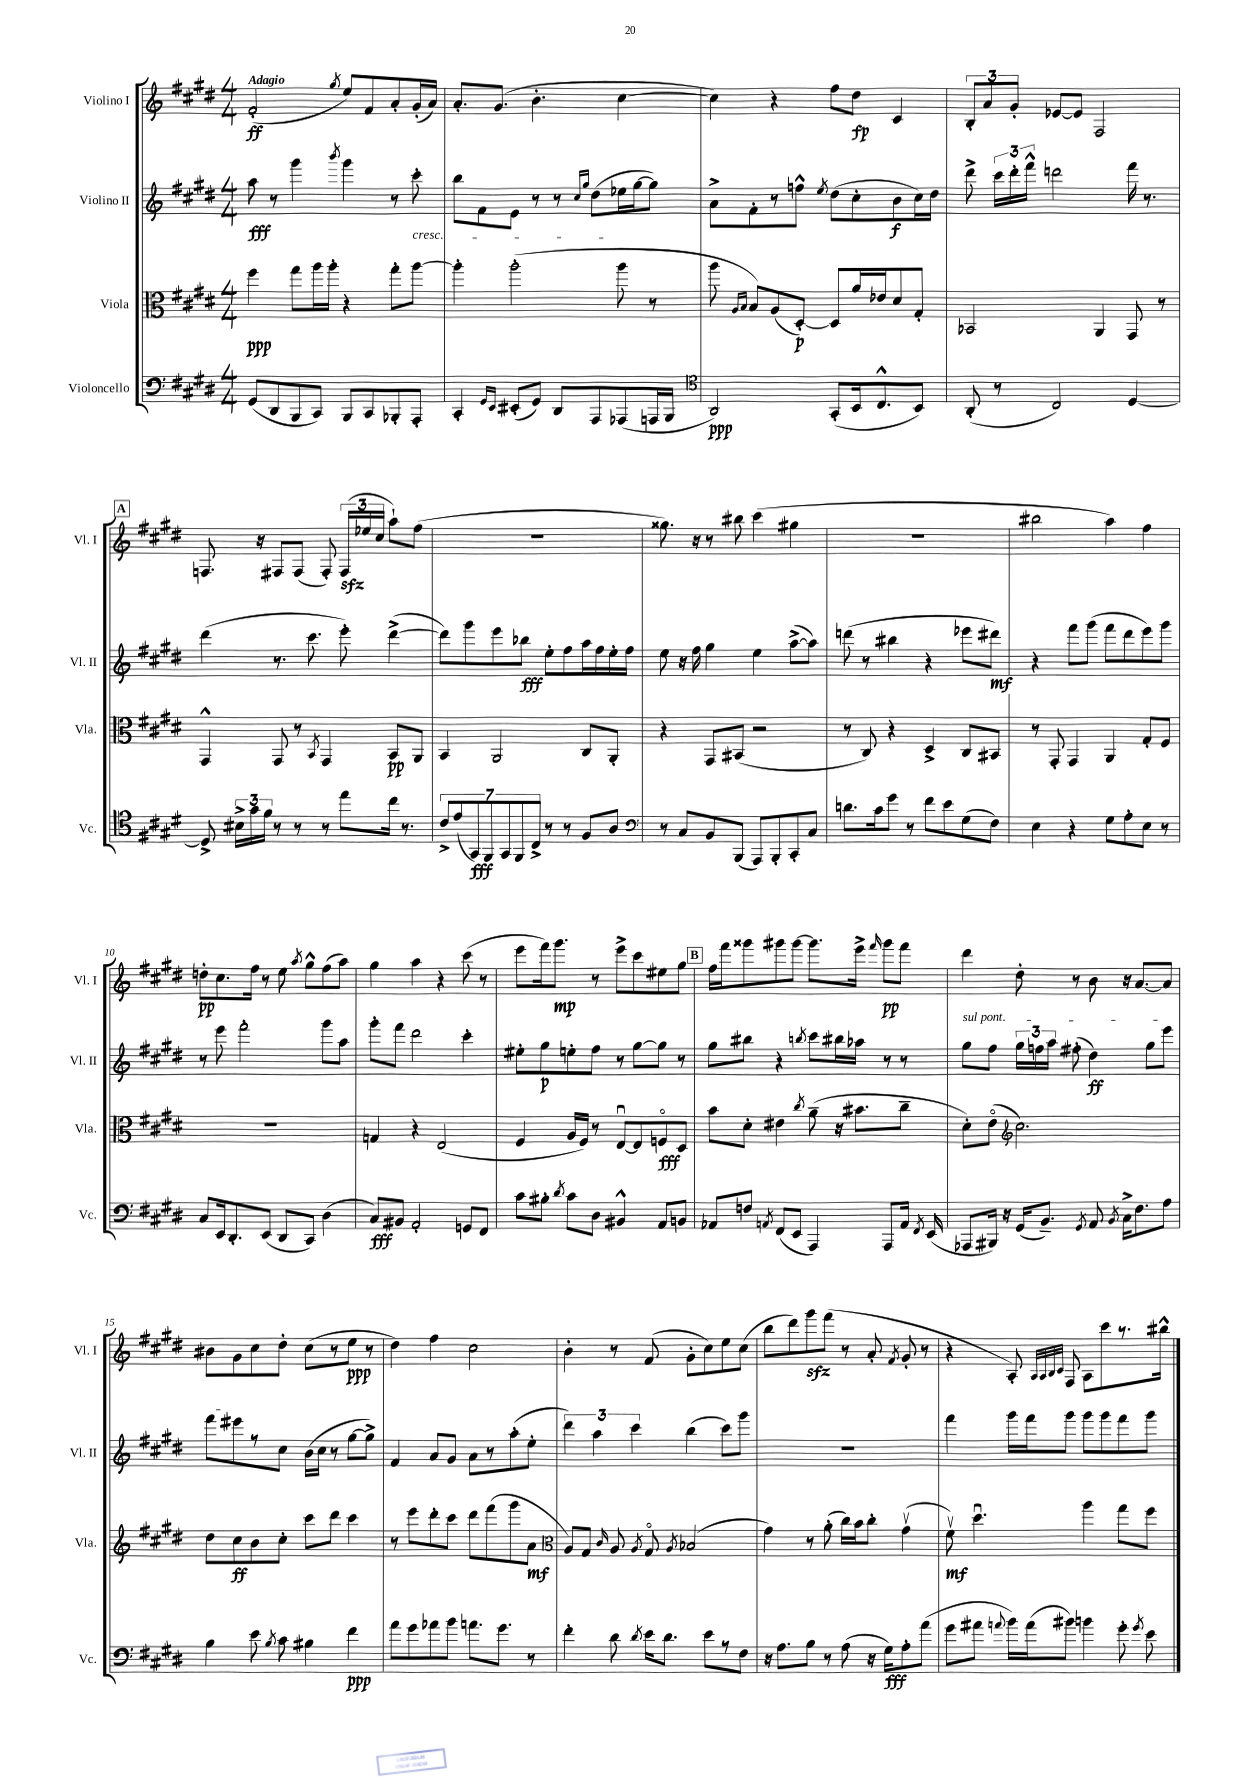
<<
\new StaffGroup <<
\new Staff = "s0" \with { instrumentName = "Violino I" shortInstrumentName = "Vl. I" } {
    \clef treble \key e \major \numericTimeSignature \time 4/4 \tempo "Adagio"
    \autoBeamOff fis'2-.\ff( \acciaccatura { gis''8 } e''8[) fis'8 a'8-. gis'16-.( a'16]) |
    a'8.[-. gis'8.]( b'4.-. cis''4~ |
    cis''4) r4 fis''8[ dis''8]\fp cis'4 |
    \tuplet 3/2 { b8[-. a'8 gis'8]-. } ees'8[~ ees'8] fis2 |
    \mark \markup { \box "A" } f8. r16 fis8[ fis8]( fis8-.) \tuplet 3/2 { fis16[\sfz( ees''16 cis''16] } a''8[-!) fis''8]( |
    R1 |
    gisis''8.) r16 r8 bis''8 cis'''4( gis''4 |
    R1 |
    bis''2 a''4) fis''4 |
    d''8[-.\pp cis''8. fis''16] r8 e''8 \acciaccatura { a''8 } gis''8[-^ fis''8( a''8]) |
    gis''4 a''4 r4 cis'''8( r8 |
    e'''8[ fis'''16) gis'''8.]\mp r8 e'''8[-> cis'''8 eis''8 gis''8] |
    \mark \markup { \box "B" } fis''16[ fis'''16 gisis'''8 gis'''8 gis'''8]~ gis'''8.[ e'''16]-> \grace { fis'''16 } gis'''8[\pp fis'''8] |
    dis'''4 dis''8-. r8 b'8 r16 a'8.[~ a'8] |
    bis'8[ gis'8 cis''8 dis''8]-. cis''8[( r8 e''8]\ppp r8 |
    dis''4) fis''4 cis''2 |
    b'4-. r8 fis'8( gis'8[-. cis''8) e''8 cis''8]( |
    b''8[ dis'''8) gis'''8\sfz fis'''8]( r8 a'8-. \acciaccatura { fis'8 } gis'8-. r8 |
    r4 a8-.) \grace { a32[ a32 b32 cis'32] } fis8 a8[ cis'''8 r8. bis''16]-^ \bar "|." |
}
\new Staff = "s1" \with { instrumentName = "Violino II" shortInstrumentName = "Vl. II" } {
    \clef treble \key e \major \numericTimeSignature \time 4/4
    \autoBeamOff a''8\fff r8 gis'''4 \acciaccatura { b'''8 } gis'''4 r8 cis'''8-.\cresc |
    b''8[ fis'8 e'8] r8 r8 \grace { cis''16[ gis''16] } dis''8[( ees''16\! gis''16~ gis''8]) |
    a'8[-> fis'8-. r8 f''8]-^ \acciaccatura { e''8 } dis''8[( cis''8-. b'8\f cis''16) dis''16] |
    dis'''8-> \tuplet 3/2 { cis'''16[ dis'''16-. fis'''16]-^ } d'''2 fis'''16 r8. |
    \mark \markup { \box "A" } dis'''4( r8. cis'''8. e'''8-.) dis'''4~->( |
    dis'''8[) gis'''8 e'''8 bes''8]\fff e''8[-. fis''8 a''16 fis''16 e''16-. fis''16] |
    e''8 r16 fis''16 gis''4 e''4 a''8[~->( a''8]) |
    d'''8( r8 bis''4 r4 ees'''8[ dis'''8]\mf) |
    r4 fis'''8[ gis'''8]( fis'''8[ dis'''8 e'''8) gis'''8] |
    r8 e'''8 fis'''2-. gis'''8[ a''8] |
    gis'''8[-. fis'''8] dis'''2 cis'''4-. |
    eis''8[-. gis''8\p e''8-. fis''8] r8 gis''8[~ gis''8] r8 |
    \mark \markup { \box "B" } gis''8[ bis''8] r4 \acciaccatura { b''8 } cis'''8[ bis''16 aes''16] r8 r8 |
    \once \override TextSpanner.bound-details.left.text = \markup { \italic "sul pont." } gis''8[\startTextSpan fis''8] \tuplet 3/2 { gis''16[ f''16 a''16] } fis''8-.( dis''4\ff) gis''8[ e'''8] |
    fis'''8[ eis'''8\stopTextSpan r8 cis''8] b'16[( cis''16] r8 gis''8[~ gis''8]->) |
    fis'4 a'8[ gis'8] a'8[ r8 a''8-.( e''8]-. |
    \tuplet 3/2 { dis'''4) a''4 cis'''4 } b''4( cis'''8[) gis'''8] |
    R1 |
    fis'''4 gis'''16[ fis'''16 gis'''8] gis'''8[ gis'''8 fis'''8 gis'''8] \bar "|." |
}
\new Staff = "s2" \with { instrumentName = "Viola" shortInstrumentName = "Vla." } {
    \clef alto \key e \major \numericTimeSignature \time 4/4
    \autoBeamOff fis''4\ppp gis''8[ a''16 a''16]-. r4 gis''8[-. a''8]~ |
    a''4-. a''2-.( a''8 r8 |
    a''8 \grace { a16[ b16] } b8[) a8( dis8]~-.\p) dis8[ a'16 ees'16 dis'8 gis8]-. |
    bes,2 a,4 gis,8 r8 |
    \mark \markup { \box "A" } gis,4-^ gis,8 r8 \acciaccatura { b,8 } gis,4 b,8[\pp a,8] |
    b,4 a,2 cis8[ a,8]-. |
    r4 gis,8[ bis,8]( r2 |
    r8 cis8) r4 dis4-> cis8[ bis,8] |
    r8 gis,8-. gis,4 a,4 gis8[-. fis8] |
    R1 |
    g4 r4 e2( |
    fis4 a16[ fis16]) r8 e8[~\downbow e8 f8\flageolet\fff dis8] |
    \mark \markup { \box "B" } b'8[ dis'8]-. eis'4 \acciaccatura { cis''8 } a'8--( r16 bis'8.[ cis''8]-- |
    dis'8[-.) e'8]\flageolet( \clef treble cis''2.) |
    dis''8[ cis''8\ff b'8 cis''8]-. cis'''8[ dis'''8] cis'''4 |
    r8 e'''8[ dis'''8-. cis'''8] dis'''8[ fis'''8( gis'''8 a'8]\mf |
    \clef alto a8[) gis8] \grace { cis'16 } a8 \acciaccatura { a8 } gis8\flageolet \acciaccatura { a8 } bes2( |
    gis'4) r8 a'8-.( cis''16[) b'16 cis''8]-. gis'4\upbow( |
    fis'8\upbow\mf) dis''4.\downbow a''4 gis''8[ fis''8] \bar "|." |
}
\new Staff = "s3" \with { instrumentName = "Violoncello" shortInstrumentName = "Vc." } {
    \clef bass \key e \major \numericTimeSignature \time 4/4
    \autoBeamOff gis,8[( dis,8 b,,8 cis,8]) b,,8[ cis,8 bes,,8-. a,,8]-. |
    cis,4-. \grace { gis,16[ e,16] } eis,8[-.( gis,8]) dis,8[ a,,8 aes,,8( a,,16 b,,16] |
    \clef tenor a,2\ppp) gis,8[-.( b,16 cis8.-^ b,8]) |
    a,8-.( r8 cis2) dis4~ |
    \mark \markup { \box "A" } dis8-> \tuplet 3/2 { bis16[-> gis'16 fis'16] } r8 r8 r8 e''8[ cis''16] r8. |
    \tuplet 7/4 { cis'8[-> e'8( gis,8\fff) fis,8 gis,8 fis,8 cis8]-> } r8 r8 fis8[ a8] |
    \clef bass r8 cis8[ b,8 b,,8]( a,,8[) b,,8-. cis,8-. cis8] |
    d'8.[ cis'16 gis'8] r8 fis'8[ e'8 gis8( fis8]) |
    e4 r4 gis8[ a8-. e8] r8 |
    cis8[ e,16 dis,8.-. e,8]( dis,8[ cis,8]) dis4( |
    cis8[\fff) bis,8] a,2-. g,8[ fis,8] |
    cis'8[ bis8]-. \acciaccatura { dis'8 } cis'8[ dis8] bis,4-^ a,8[ b,8] |
    \mark \markup { \box "B" } aes,8[ f8] \acciaccatura { a,8 } fis,8[( e,8] a,,4) a,,8[ a,16] \acciaccatura { fis,8 } e,16( |
    aes,,8[ bis,,16]) r16 gis,16[( b,8.]--) \acciaccatura { gis,8 } a,8 \acciaccatura { b,8 } cis16[-> fis8. a8] |
    b4 e'8 \acciaccatura { b8 } cis'8 bis4 fis'4\ppp |
    a'8[ gis'8 aes'8 b'8] a'8.[ gis'8.] r8 |
    fis'4-. dis'8 \acciaccatura { dis'8 } e'16[ dis'8.] e'8[ r8 fis8] |
    r16 a8.[ b8] r8 a8( r16 gis16[\fff) a8-. a'8]( |
    gis'8[ ais'8] \appoggiatura { a'8 } b'16[) a'16( bis'8]) b'4 gis'8-. \acciaccatura { gis'8 } e'8 \bar "|." |
}
>>
>>
